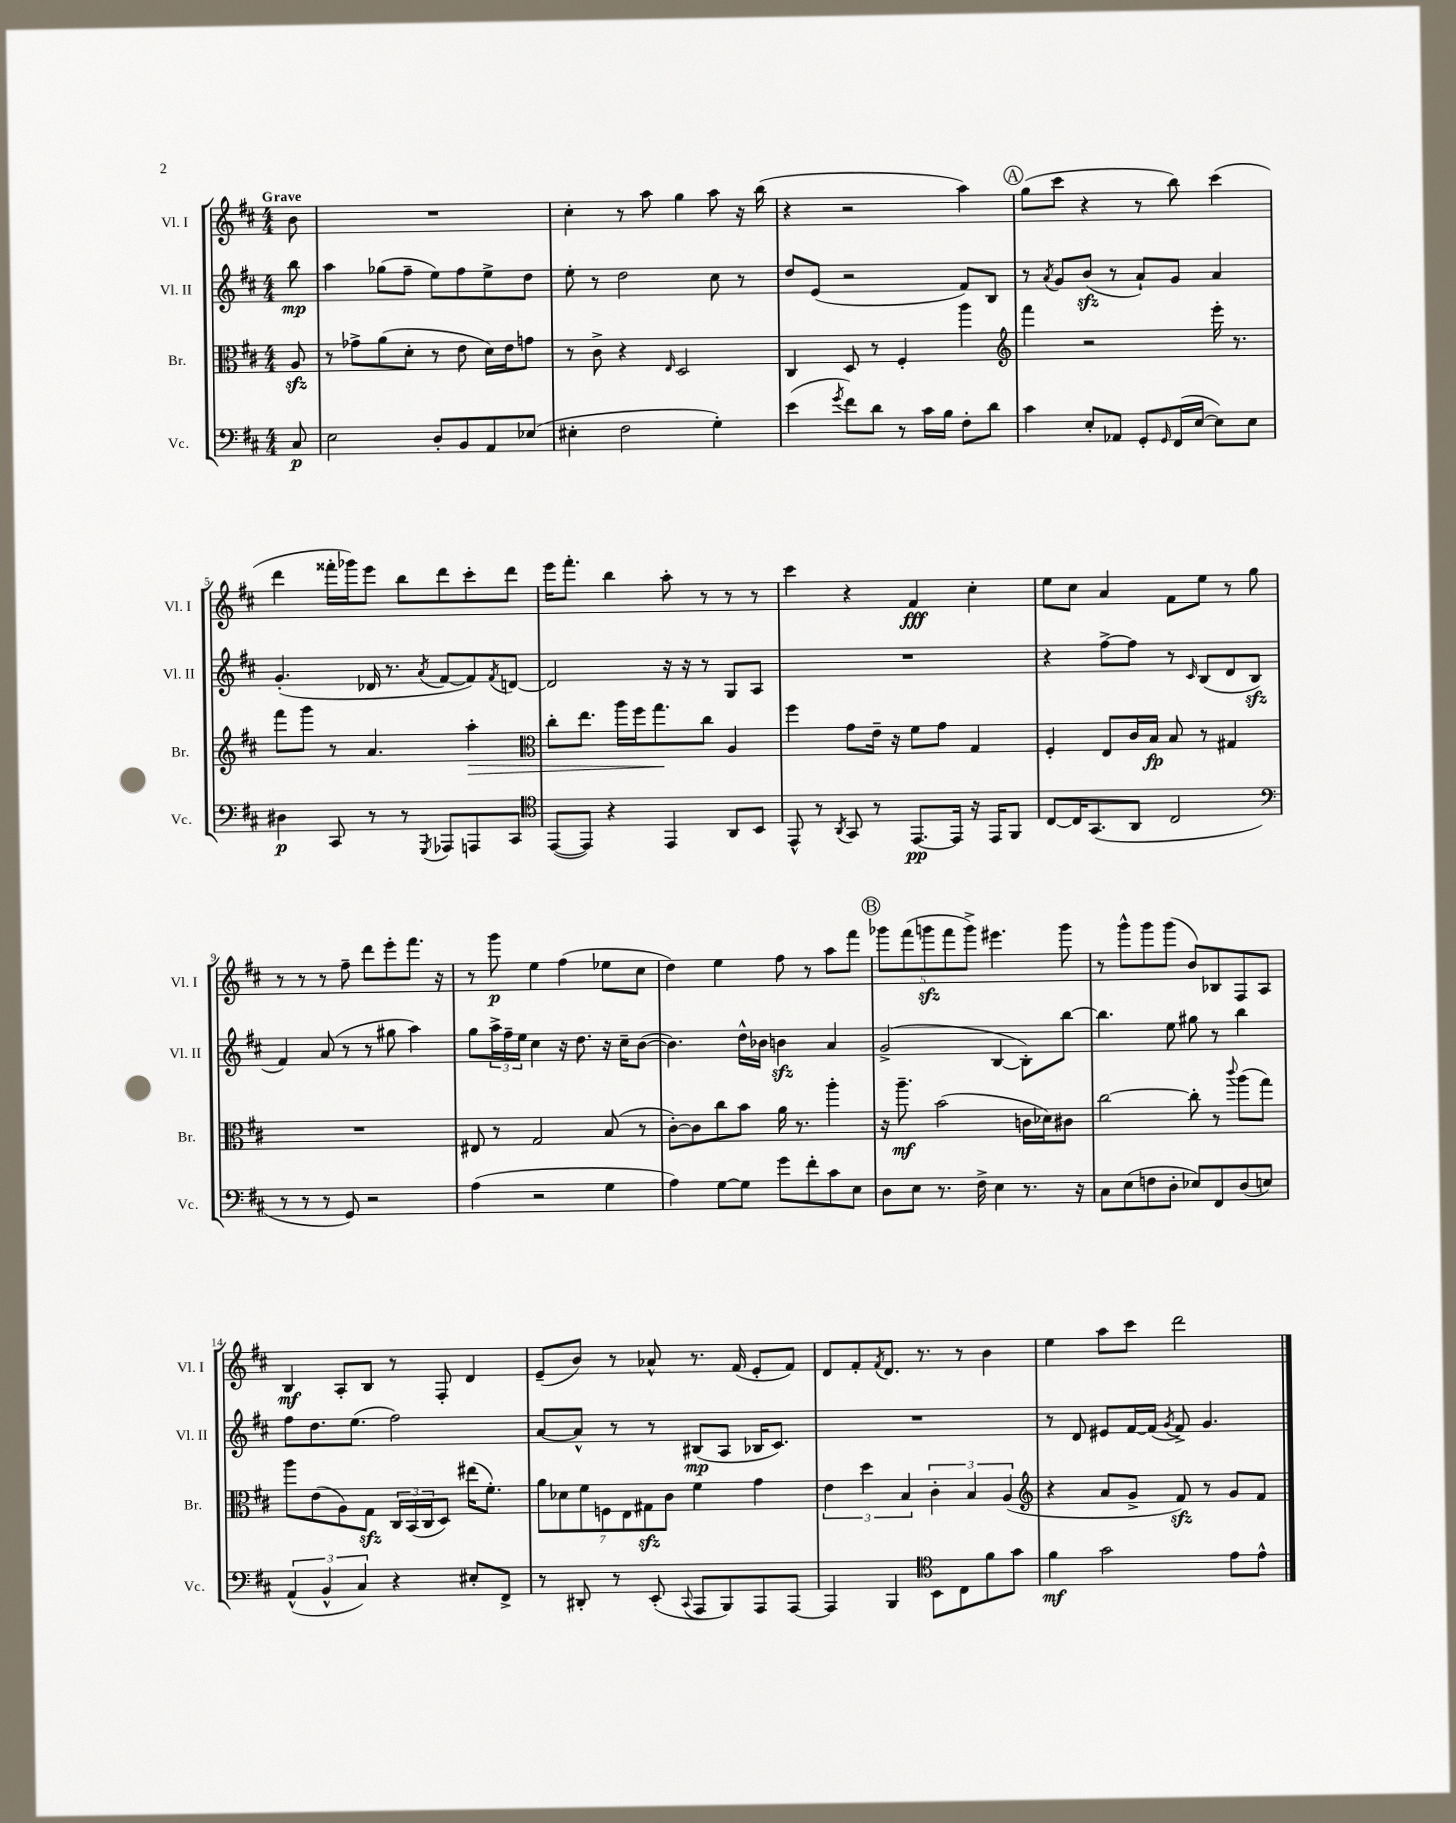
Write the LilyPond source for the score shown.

<<
\new StaffGroup <<
\new Staff = "s0" \with { instrumentName = "Vl. I" shortInstrumentName = "Vl. I" } {
    \clef treble \key d \major \numericTimeSignature \time 4/4 \partial 8 \tempo "Grave"
    b'8 |
    R1 |
    cis''4-. r8 a''8 g''4 a''8 r16 b''16( |
    r4 r2 a''4) |
    \mark \markup { \circle "A" } g''8( cis'''8 r4 r8 b''8) cis'''4( |
    d'''4 fisis'''16-. ges'''16) e'''8 b''8 d'''8 cis'''8-. d'''8 |
    e'''16 fis'''8.-. b''4 a''8-. r8 r8 r8 |
    cis'''4 r4 fis'4\fff cis''4-. |
    e''8 cis''8 a'4 fis'8 e''8 r8 g''8 |
    r8 r8 r8 fis''8-- d'''8 e'''8-. fis'''8. r16 |
    r8 g'''8\p e''4 fis''4( ees''8 cis''8 |
    d''4) e''4 fis''8 r8 a''8 fis'''8 |
    \mark \markup { \circle "B" } \tuplet 5/4 { ges'''8 fis'''8( g'''8\sfz fis'''8 g'''8->) } eis'''4. g'''8 |
    r8 g'''8-^ g'''8 g'''8( b'8) bes8 fis8 a8 |
    b4\mf a8-. b8 r8 fis8-. d'4 |
    e'8--( b'8) r8 aes'8-^ r8. fis'16( e'8-. fis'8) |
    d'8 fis'8-. \acciaccatura { fis'8 } d'8. r8. r8 b'4 |
    e''4 a''8 cis'''8 d'''2 \bar "|." |
}
\new Staff = "s1" \with { instrumentName = "Vl. II" shortInstrumentName = "Vl. II" } {
    \clef treble \key d \major \numericTimeSignature \time 4/4 \partial 8
    b''8\mp |
    a''4 ges''8( fis''8-- e''8) fis''8 e''8-> d''8 |
    e''8-. r8 d''2 cis''8 r8 |
    d''8 e'8( r2 fis'8) b8 |
    \mark \markup { \circle "A" } r8 \acciaccatura { a'8 } g'8 b'8\sfz( r8 a'8-!) g'8 a'4 |
    g'4.-.( des'16 r8. \acciaccatura { a'8 } fis'8~ fis'8) \acciaccatura { fis'8 } d'8~ |
    d'2 r16 r16 r8 g8 a8 |
    R1 |
    r4 fis''8~-> fis''8 r8 \grace { cis'16 } b8( d'8 b8\sfz |
    fis'4) a'8( r8 r8 gis''8 a''4) |
    g''8 \tuplet 3/2 { a''16-> fis''16-- e''16 } cis''4 r16 d''8. r16 cis''16-- b'8~( |
    b'4.) d''16-^ bes'16 b'4\sfz a'4 |
    \mark \markup { \circle "B" } g'2->( b4~ b8-.) b''8~ |
    b''4. e''8 gis''8 r8 b''4 |
    fis''8 d''8. e''8.( fis''2) |
    a'8~ a'8-^ r8 r8 bis8\mp( a8 bes16 cis'8.) |
    R1 |
    r8 d'8 eis'8 fis'16~ fis'16( \acciaccatura { g'8 } fis'8->) g'4. \bar "|." |
}
\new Staff = "s2" \with { instrumentName = "Br." shortInstrumentName = "Br." } {
    \clef alto \key d \major \numericTimeSignature \time 4/4 \partial 8
    a8\sfz |
    r8 ges'8-> a'8( d'8-. r8 e'8 d'16) e'16 g'8 |
    r8 cis'8-> r4 \grace { e16 } d2 |
    cis4 d8 r8 fis4-. a''4 |
    \mark \markup { \circle "A" } \clef treble fis'''4 r2 e'''16-. r8. |
    fis'''8 g'''8 r8 a'4. a''4-.\> |
    \clef alto cis''8-. e''8. a''16 fis''16 g''8.\! cis''8 a4 |
    fis''4 g'8 e'16-- r16 fis'8 g'8 g4 |
    fis4-. e8 cis'16 b16\fp b8 r8 gis4 |
    R1 |
    eis8 r8 g2 b8( r8 |
    cis'8~-.) cis'8 cis''8 b'8 a'16 r8. a''4-. |
    \mark \markup { \circle "B" } r16 a''8.--\mf b'2( c'16 des'16) cis'8 |
    cis''2~ cis''8-. r8 \appoggiatura { cis'''8 } a''8( g''8) |
    a''8 e'8( a8) g8\sfz \tuplet 3/2 { cis16 b,16( cis16 } d8) eis''16( fis'8.-.) |
    \tuplet 7/4 { a'8 des'8 fis'8 f8 e8 gis8\sfz cis'8 } fis'4 g'4 |
    \tuplet 3/2 { e'4 d''4 b4 } \tuplet 3/2 { cis'4-. b4 a4( } |
    \clef treble r4 a'8 g'8-> fis'8\sfz) r8 g'8 fis'8 \bar "|." |
}
\new Staff = "s3" \with { instrumentName = "Vc." shortInstrumentName = "Vc." } {
    \clef bass \key d \major \numericTimeSignature \time 4/4 \partial 8
    cis8\p |
    e2 d8-. b,8 a,8 ees8( |
    eis4-. fis2 g4-.) |
    e'4( \acciaccatura { g'8 } fis'8) d'8 r8 cis'16 b16 fis8-. d'8 |
    \mark \markup { \circle "A" } cis'4 e8-. aes,8 g,8-. \grace { g,16 } fis,16( e16~ e8) e8 |
    dis4\p cis,8 r8 r8 \acciaccatura { g,,8 } aes,,8 a,,8 cis,8 |
    \clef tenor e,8~( e,8) r4 e,4 a,8 b,8 |
    e,8-^ r8 \acciaccatura { a,8 } g,8 r8 e,8.~\pp e,16 r16 e,16 fis,8 |
    cis8~ cis16 g,8.( a,8 cis2 |
    \clef bass r8 r8 r8 g,8) r2 |
    a4( r2 g4 |
    a4) g8~ g8 g'8 fis'8-. cis'8 e8 |
    \mark \markup { \circle "B" } d8 e8 r8. fis16-> e4 r8. r16 |
    cis8 e8( f8 d8-. ees8) fis,8 d8( e8) |
    \tuplet 3/2 { a,4-^( b,4-^ cis4) } r4 eis8-. fis,8-> |
    r8 dis,8-. r8 e,8-.( \appoggiatura { cis,8 } a,,8 b,,8) a,,8 a,,8~ |
    a,,4 b,,4 \clef tenor b,8 cis8 fis'8 g'8 |
    fis'4\mf g'2 e'8 e'8-^ \bar "|." |
}
>>
>>
